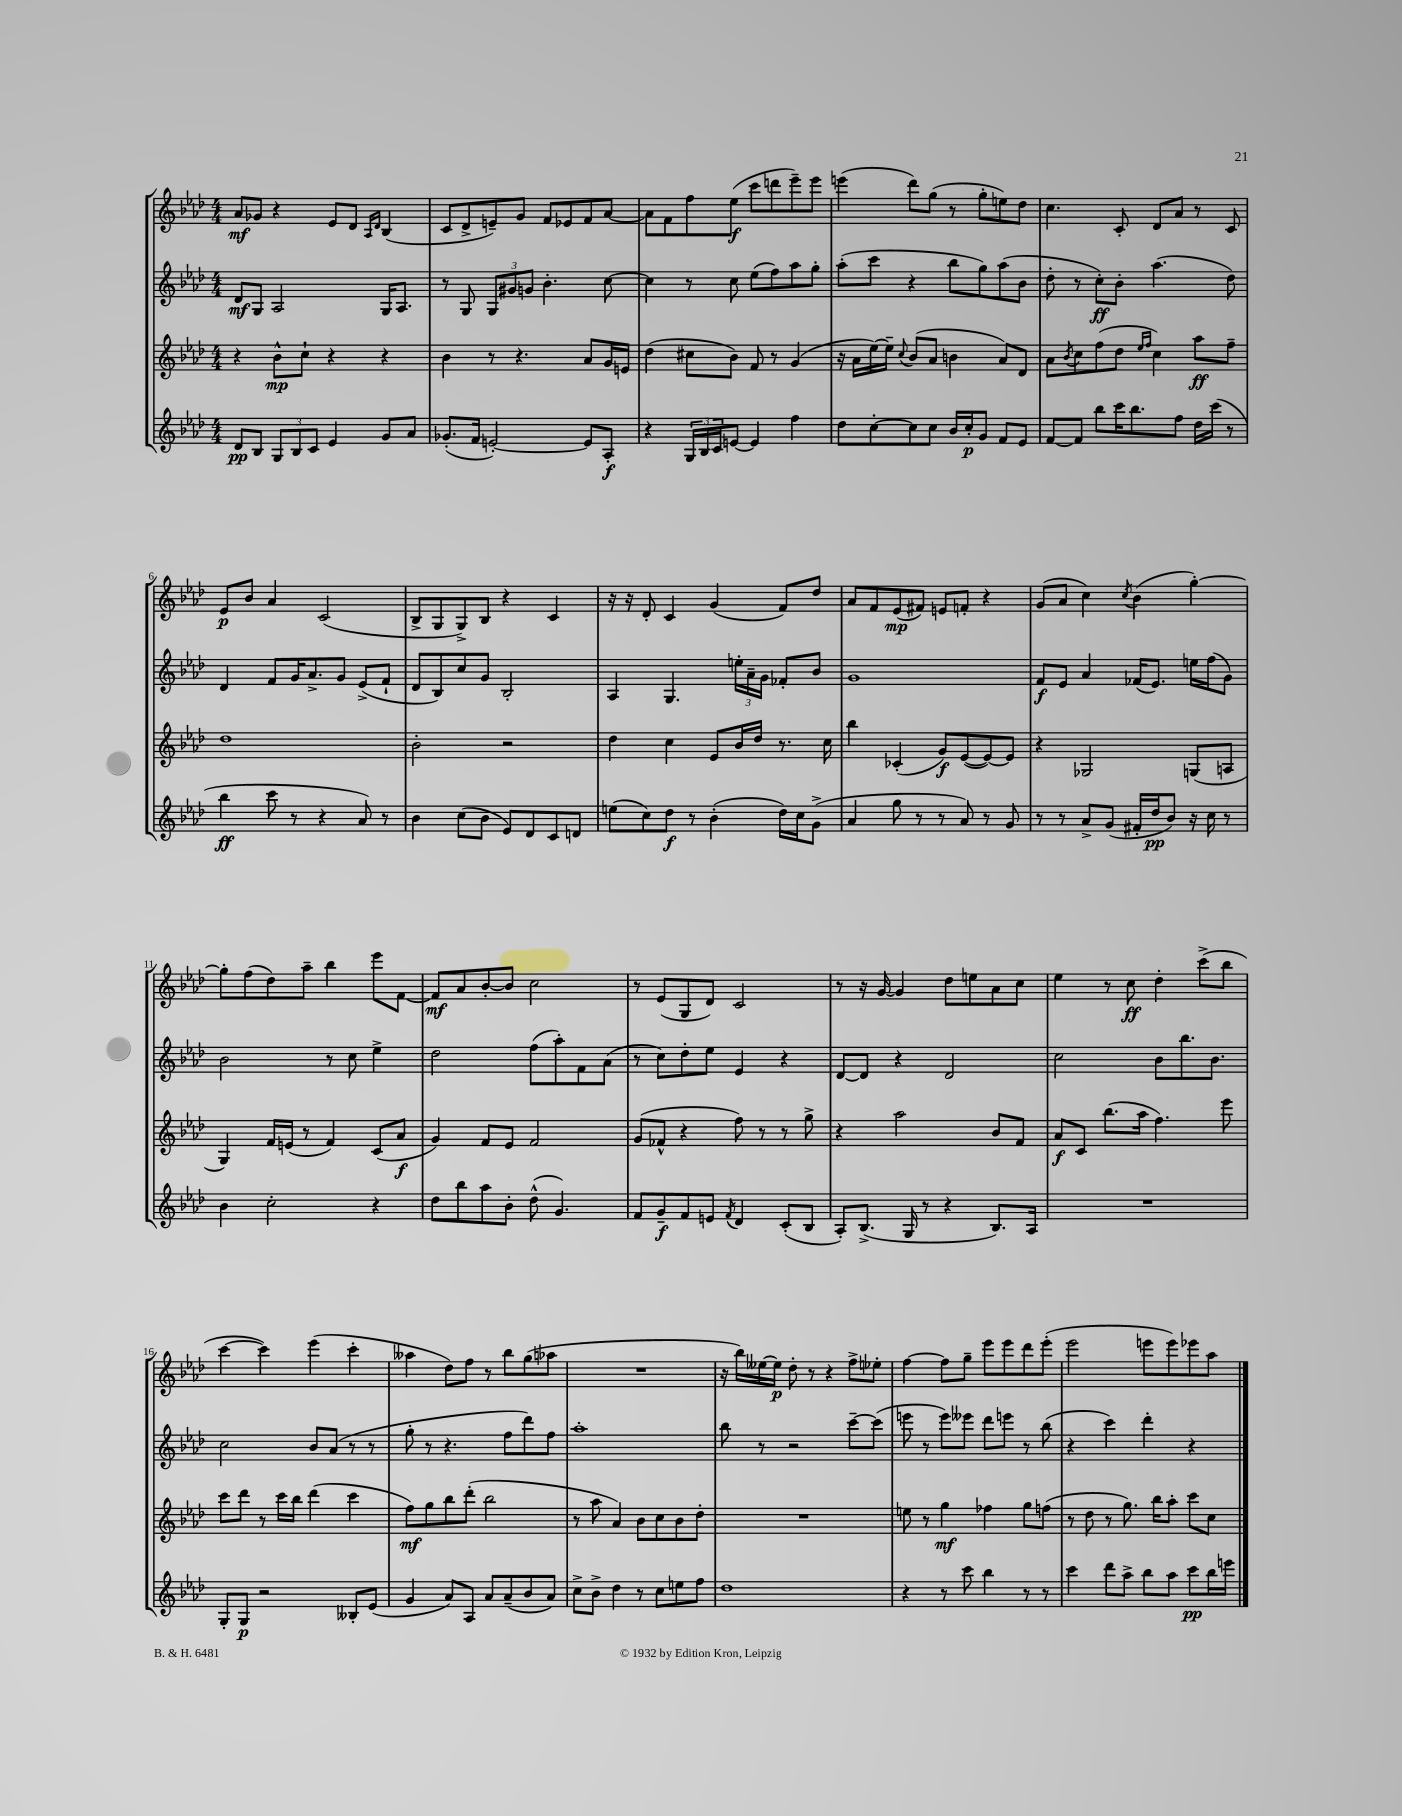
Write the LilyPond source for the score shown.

<<
\new StaffGroup <<
\new Staff = "s0" {
    \clef treble \key aes \major \numericTimeSignature \time 4/4
    aes'8\mf ges'8 r4 ees'8 des'8 \grace { aes16 des'16 } bes4( |
    c'8 des'8-> e'8--) g'8 f'8 ees'8 f'8 aes'8~ |
    aes'8 f'8 f''8 ees''8\f( c'''8 d'''8 ees'''8--) ees'''8 |
    e'''4( des'''8) g''8( r8 g''8-. e''8) des''8 |
    c''4. c'8-. des'8 aes'8 r8 c'8 |
    ees'8\p bes'8 aes'4 c'2( |
    bes8-> g8 g8->) bes8 r4 c'4 |
    r16 r16 des'8-. c'4 g'4( f'8) des''8 |
    aes'8 f'8 ees'8\mp( fis'8) e'8 f'8-. r4 |
    g'8( aes'8 c''4) \acciaccatura { c''8 } bes'4( g''4~-.) |
    g''8-. f''8( des''8) aes''8-- bes''4 ees'''8 f'8~ |
    f'8\mf aes'8 bes'8~-. bes'8 c''2 |
    r8 ees'8( g8 des'8) c'2 |
    r8 r16 g'16~ g'4 des''8 e''8 aes'8 c''8 |
    ees''4 r8 c''8\ff des''4-. c'''8->( bes''8 |
    c'''4~ c'''4) ees'''4( c'''4-. |
    aeses''4 des''8) f''8 r8 bes''8 g''8( aes''8 |
    R1 |
    r16 bes''16) eeses''16~ eeses''16\p des''8-. r8 r4 f''8-> ees''8-. |
    f''4~ f''8 g''8-- ees'''8 ees'''8 des'''8 ees'''8-.( |
    ees'''2 e'''8 e'''8) ees'''8 aes''8 \bar "|." |
}
\new Staff = "s1" {
    \clef treble \key aes \major \numericTimeSignature \time 4/4
    des'8\mf g8 aes2 g16 aes8. |
    r8 g8 \tuplet 3/2 { g8 gis'8 g'8 } bes'4.-. c''8~ |
    c''4 r8 c''8 ees''8( f''8) aes''8 g''8-. |
    aes''8-.( c'''8 r4 bes''8 g''8) aes''8( bes'8 |
    des''8-. r8 c''8-.\ff) bes'8-. aes''4.( des''8) |
    des'4 f'8 g'16 aes'8.-> g'8 ees'8->( f'8-! |
    des'8 bes8) c''8 g'8 bes2-. |
    aes4 g4. \tuplet 3/2 { e''16-. aes'16-- g'16 } fes'8-. bes'8 |
    g'1 |
    f'8\f ees'8 aes'4 fes'16( ees'8.) e''16 f''16( g'8) |
    bes'2 r8 c''8 ees''4-> |
    des''2 f''8( aes''8-.) f'8 aes'8( |
    r8 c''8) des''8-. ees''8 ees'4 r4 |
    des'8~ des'8 r4 des'2 |
    c''2 bes'8 bes''8. bes'8. |
    c''2 bes'8 aes'8( r8 r8 |
    g''8-. r8 r4. f''8 des'''8) f''8 |
    aes''1-. |
    bes''8 r8 r2 c'''8~-- c'''8( |
    e'''8 r8 e'''8) eeses'''8 des'''8 e'''8 r8 bes''8( |
    r4 c'''4) des'''4-. r4 \bar "|." |
}
\new Staff = "s2" {
    \clef treble \key aes \major \numericTimeSignature \time 4/4
    r4 bes'8-^\mp c''8-! r4 r4 |
    bes'4 r8 r4. aes'8 g'16 e'16 |
    des''4( cis''8 bes'8) f'8 r8 g'4( |
    r16 aes'16 ees''16~) ees''16-- \appoggiatura { c''8 } bes'8( aes'8 b'4 aes'8) des'8 |
    aes'8 \acciaccatura { bes'8 } c''8 f''8( des''8 \grace { ees''16 f''16 } c''4) aes''8\ff f''8-- |
    des''1 |
    bes'2-. r2 |
    des''4 c''4 ees'8 bes'16 des''16 r8. c''16 |
    bes''4 ces'4-.( g'8\f) ees'8~( ees'8~) ees'8 |
    r4 ges2 g8( a8 |
    g4) f'16 e'16( r8 f'4) c'8( aes'8\f |
    g'4) f'8 ees'8 f'2 |
    g'8( fes'8-^ r4 f''8) r8 r8 g''8-> |
    r4 aes''2 bes'8 f'8 |
    aes'8\f c'8 bes''8.( aes''16 f''4.) ees'''8 |
    c'''8 des'''8 r8 c'''16 bes''16 des'''4( c'''4 |
    f''8\mf) g''8 bes''8 des'''8-.( bes''2 |
    r8 aes''8 aes'4) bes'8 c''8 bes'8 des''8-. |
    R1 |
    e''8 r8 g''4\mf fes''4 g''8 f''8( |
    r8 des''8 r8 g''8.) bes''16 aes''8-. c'''8 c''8 \bar "|." |
}
\new Staff = "s3" {
    \clef treble \key aes \major \numericTimeSignature \time 4/4
    des'8\pp bes8 \tuplet 3/2 { g8 bes8 c'8 } ees'4 g'8 aes'8 |
    ges'8.-.( f'16 e'2~-.) e'8 aes8-.\f |
    r4 \tuplet 3/2 { g16 bes16 c'16 } e'8~ e'4 f''4 |
    des''8 c''8~-. c''8 c''8 bes'16 c''16-.\p g'8 f'8 ees'8 |
    f'8~ f'8 bes''8 c'''16 bes''8. f''8 des''16 c'''16( r8 |
    bes''4\ff c'''8 r8 r4 aes'8) r8 |
    bes'4 c''8( bes'8 ees'8) des'8 c'8 d'8 |
    e''8( c''8) des''8\f r8 bes'4-.( des''16) c''16 g'8->( |
    aes'4 g''8 r8 r8 aes'8) r8 g'8 |
    r8 r8 aes'8-> g'8( fis'16-. des''16\pp bes'8) r16 c''16 r8 |
    bes'4 c''2-. r4 |
    des''8 bes''8 aes''8 bes'8-. des''8-^( g'4.) |
    f'8 g'8--\f f'8 e'8 \acciaccatura { f'8 } des'4 c'8-.( bes8 |
    aes8-.) bes8.->( g16 r8 r4 bes8.) aes16 |
    R1 |
    g8-. g8\p r2 beses8-. ees'8( |
    g'4 aes'8) aes8 aes'8 aes'8--( bes'8 aes'8) |
    c''8-> bes'8-> des''4 r8 c''8 e''8 f''8 |
    des''1 |
    r4 r8 c'''8 bes''4 r8 r8 |
    c'''4 des'''8 aes''8-> bes''8 aes''8 c'''8\pp bes''16 e'''16 \bar "|." |
}
>>
>>
